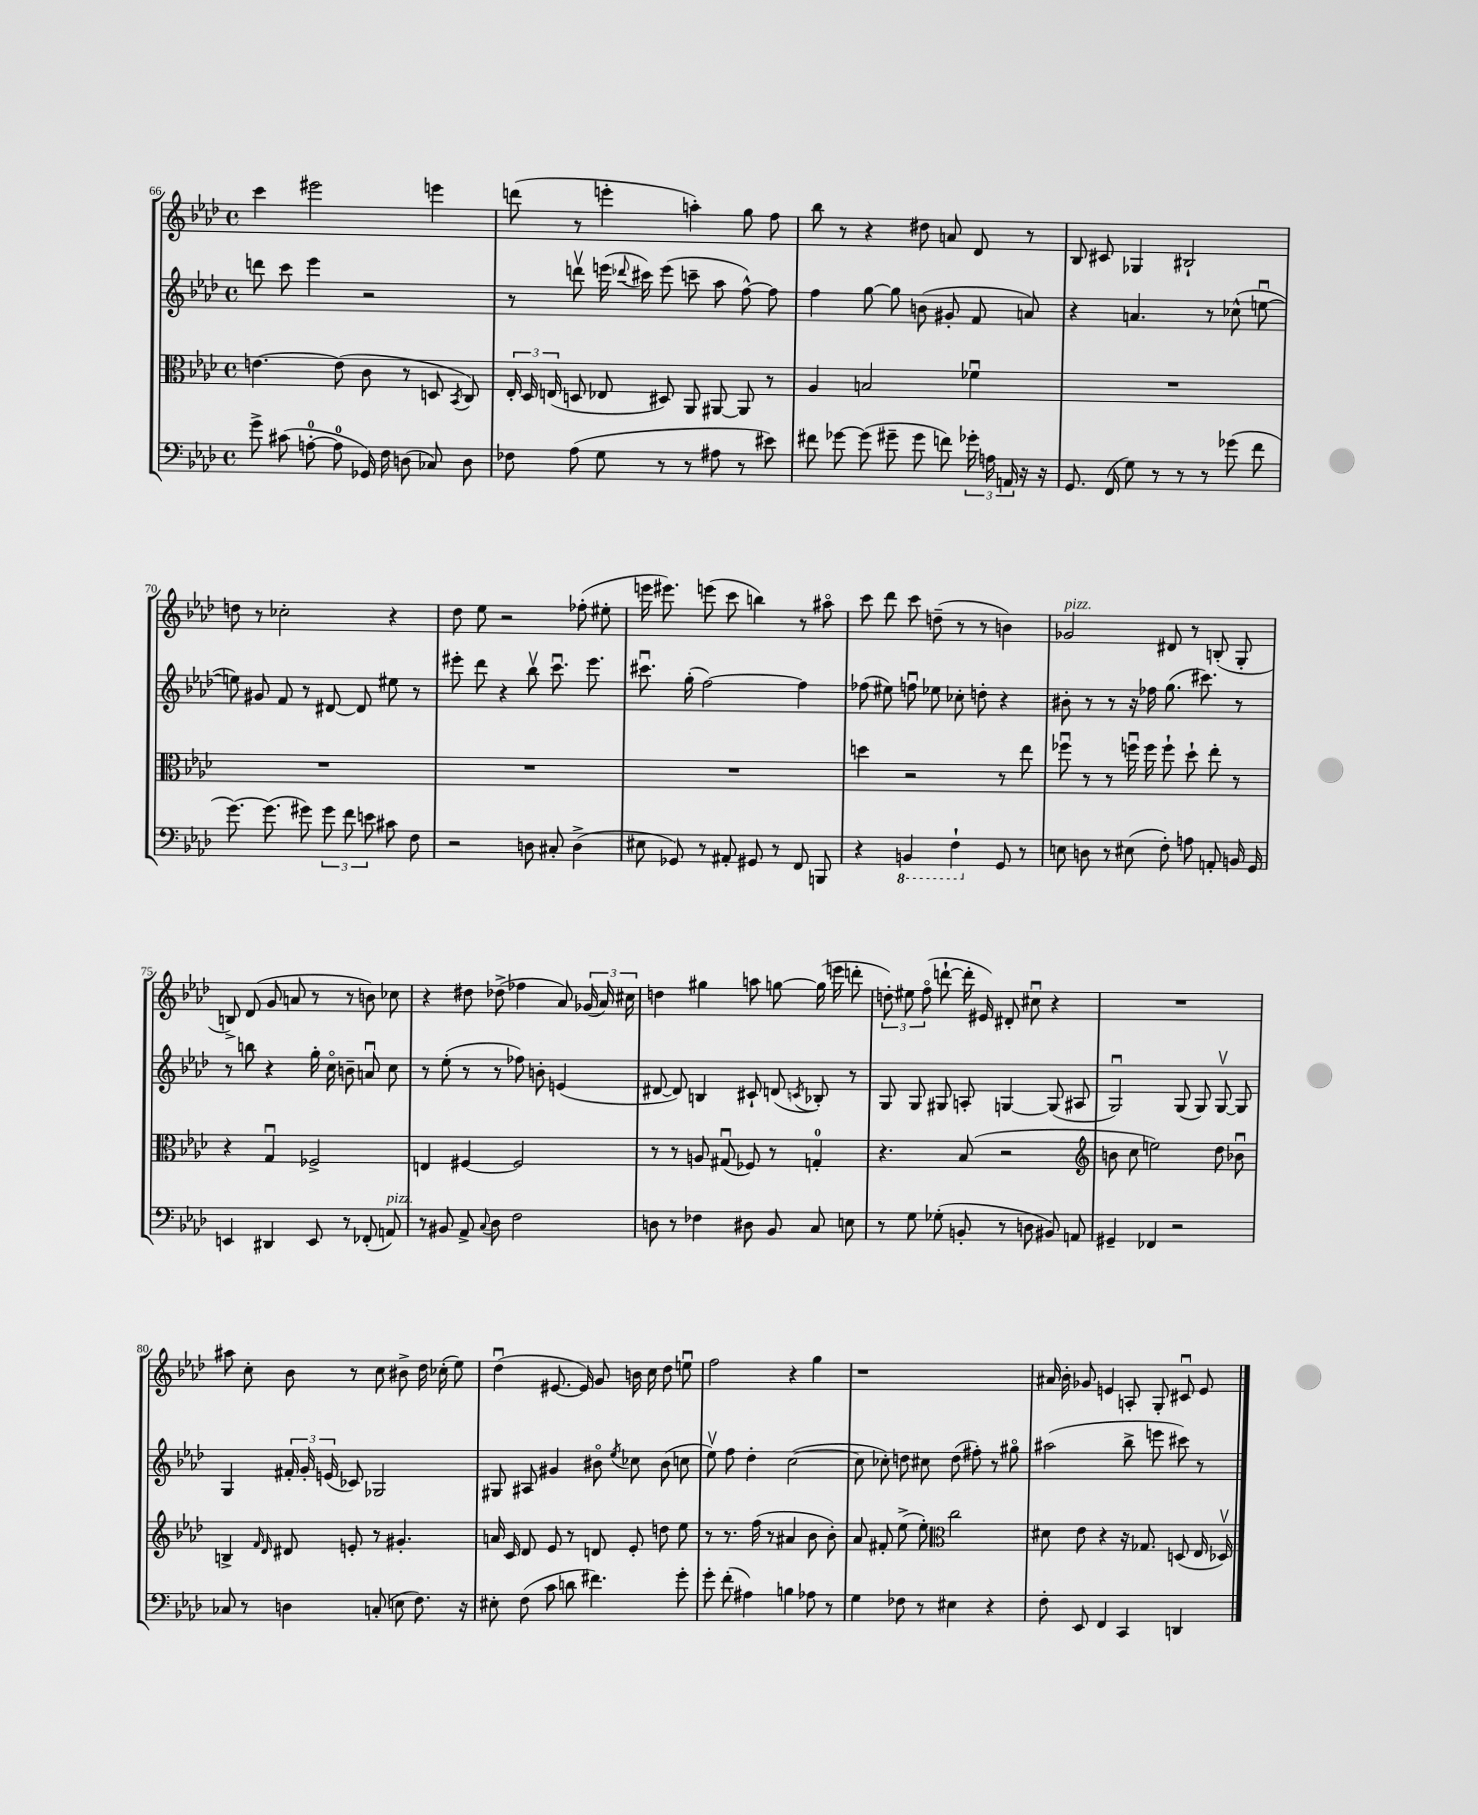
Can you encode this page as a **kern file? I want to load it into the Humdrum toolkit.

**kern	**kern	**kern	**kern
*part4	*part3	*part2	*part1
*staff4	*staff3	*staff2	*staff1
*clefF4	*clefC3	*clefG2	*clefG2
*k[b-e-a-d-]	*k[b-e-a-d-]	*k[b-e-a-d-]	*k[b-e-a-d-]
*M4/4	*M4/4	*M4/4	*M4/4
*met(c)	*met(c)	*met(c)	*met(c)
=66	=66	=66	=66
8g^\	[4.en\	8dddn\	4ccc\
(8c#X\	.	8ccc\	.
[8An'\	.	4eee-\	2eee#X\
8A\]	(8e\]	.	.
16GG-X/)	8c\	2r	.
16F\	.	.	.
(8Dn\	8r	.	.
8C-X/)	8Dn/	.	4eeen\
.	8qBB-/	.	.
8D\	8C/)	.	.
=67	=67	=67	=67
8F-X\	24E-'/	8r	(8dddn\
.	24D-/	.	.
.	(24En/	.	.
(8A-\	8Dn/	8dddnv\	8r
8G\	8E-X/	(16eeen\	4eeen'\
.	.	8qqddd-X/	.
.	.	16ccc#X\)	.
8r	8D#X/)	(8eee\	.
8r	8AA-/	8cccn~\	4aan'\)
8A#X\	[8AA#X/	8aa-\	.
8r	8AA#/]	[8ff^^\)	8gg\
8e#X\)	8r	8ff\]	8ff\
=68	=68	=68	=68
8f#X\	4A-/	4ff\	8bb-\
[8g-X\	.	.	8r
(8g-\]	2Bn/	[8gg\	4r
8g#X~\	.	8gg\]	.
8g#\	.	(8bn\	8dd#X\
8fn\)	.	8g#X'/	8an/
24g-X'\	4f-Xu\	8f/	8d-/
24An\	.	.	.
24AAn/	.	.	.
16r	.	8an/)	8r
16r	.	.	.
=69	=69	=69	=69
8.GG/	1r	4r	8B-/
.	.	.	8c#X/
(16FF/	.	.	.
8G\)	.	4.an/	4G-X/
8r	.	.	.
8r	.	.	2B#X`/
8r	.	8r	.
(8g-X\	.	(8cc-X^^\	.
8f\	.	[8eenu\	.
!!LO:LB:g=z
=70	=70	=70	=70
[8.g\)	1r	8een\])	8ddn\
.	.	8g#X/	8r
(8.g\]	.	.	.
.	.	8f/	2cc-X'\
8g#X\)	.	8r	.
12g#\	.	[8d#X/	.
12f\	.	.	.
.	.	8d#/]	.
12en\	.	.	.
8c#X\	.	8ee#X\	4r
8F\	.	8r	.
=71	=71	=71	=71
2r	1r	8eee#X'\	8dd-\
.	.	8ddd-\	8ee-\
.	.	4r	2r
8Dn\	.	8bb-v\	.
8C#X'/	.	8.cccu\	.
(4D^\	.	.	(8ff-X'\
.	.	8.eee#\	.
.	.	.	8ee#X'\
=72	=72	=72	=72
8E#X\	1r	8.ccc#Xu\	16eeen\
.	.	.	8.eee#X\)
8GG-X/)	.	.	.
.	.	(16gg'\	.
8r	.	[2ff\)	(8eeen\
8AA#X'/	.	.	8ccc\
8GG#X/	.	.	4bbn\)
8r	.	.	.
8FF/	.	4ff\]	8r
8BBBn/	.	.	8aa#X\
=73	=73	=73	=73
4r	4ddn\	(8ff-X\	8ccc\
.	.	8ee#X\)	8ddd-\
*8ba	*	*	*
4BBBn/	2r	8ffnu\	8ccc\
.	.	8ee-X\	(8ddn~\
4FF`\	.	8cc-X'\	8r
.	.	8ddn'\	8r
*X8ba	*	*	*
8GG/	8r	4r	4bn\)
8r	8ee-\	.	.
=74	=74	=74	=74
!	!	!	!LO:TX:a:i:t=pizz.
8En\	8ff-Xu\	8b#X'\	2g-X/
8Dn\	8r	8r	.
8r	8r	8r	.
(8E#X\	16ffnu\	16r	.
.	16ff\	16ff-X\	.
8F'\)	8ff`\	(8.gg\	8d#X/
8An\	8dd-`\	.	8r
.	.	8.ccc#X\)	.
8AAn'/	8ee-'\	.	(8Bn'/
16BBn/	8r	8r	8G'/
16GG/	.	.	.
!!LO:LB:g=z
=75	=75	=75	=75
4EEn/	4r	8r	8Bn^/)
.	.	8bbn\	(8d-/
4DD#X/	4Gu/	4r	8g/
.	.	.	8an/
8EE/	2F-X^/	16gg'\	8r
.	.	16cc\	.
8r	.	8bn~\	8r
(8FF-X'/	.	8anu/	8bn\)
!LO:TX:a:i:t=pizz.	!	!	!
8AAn/)	.	8cc\	8cc-X\
=76	=76	=76	=76
8r	4En/	8r	4r
8BB#X/	.	(8ee-'\	.
8AA-^/	[4F#X/	8r	8dd#X\
8qqC/	.	.	.
8D-\	.	8r	(8dd-X^\
2F\	2F#/]	8ff-X\)	4ff-X\
.	.	8bn'\	.
.	.	(4en/	8a-/)
.	.	.	(24g-X/
.	.	.	24a-/)
.	.	.	24cc#X\
=77	=77	=77	=77
8Dn\	8r	[8d#X/	4ddn\
8r	8r	8d#/])	.
4F-X\	8An/	4Bn/	4gg#X\
.	(8G#Xu/	.	.
8D#X\	8F-X/)	8c#X`/	8aan\
8BB-/	8r	(8dn/	[8ggn\
.	.	8qcn/	.
8C/	4Gn'/	8B-X'/)	(16gg\]
.	.	.	16eeen\
8En\	.	8r	8dddn'\
=78	=78	=78	=78
8r	4.r	8G/	12ddn'\)
.	.	.	12ee#X\
8G\	.	8G/	.
.	.	.	(12ff\
(8G-X'\	.	8G#X/	[8dddn`\
8BBn'/	(8B-/	8An'/	16ddd'\]
.	.	.	16e#X/)
8r	2r	[4Gn/	8d#X'/
8Dn\	.	.	8cc#Xu\
8BB#X/)	.	(8G/]	4r
8AAn/	.	8A#X/	.
=79	=79	=79	=79
*	*clefG2	*	*
4GG#X~/	8bn\	2Gu/)	1r
.	8cc\	.	.
4FF-X/	2een\)	.	.
2r	.	(8G/	.
.	.	8G/)	.
.	8dd-\	[8Gv/	.
.	8b-Xu\	8G/]	.
!!LO:LB:g=z
=80	=80	=80	=80
8C-X/	4Bn^/	4G/	8aa#X\
8r	.	.	8cc'\
.	16qqf/	.	.
.	16qqd-/	.	.
4Dn\	8d#X/	24f#X'/	8b-\
.	.	24g'/	.
.	.	(24en/	.
.	8en'/	8c-X/)	8r
(8Cn'/	8r	2G-X/	8cc\
8En\	4.g#X'/	.	8b#X^\
8.F\)	.	.	16dd-\
.	.	.	(16cc-X'\
.	.	.	8ee-\)
16r	.	.	.
=81	=81	=81	=81
8E#X'\	16an/	8G#X/	(4dd-u\
.	16c/	.	.
(8F\	8d-/	8A#X/	.
8c\	8e-/	4g#X/	[8.e#X/
8dn\	8r	.	.
.	.	.	16e#/])
4.f#X\)	8dn/	8b#X\	8g/
.	.	8qee-/	.
.	8e-'/	8cc-X\	16bn\
.	.	.	16cc\
.	8ddn\	(8b#\	8dd-\
8g'\	8ee-\	8ccn\	8eenu\
=82	=82	=82	=82
8g'\	8r	8ee-v\)	2ff\
(8f'\	8.r	8ff\	.
4A#X\)	.	4dd-'\	.
.	(16ff\	.	.
.	8r	.	.
4Bn\	4a#X/	([2cc\	4r
8A-X\	8b-\	.	4gg\
8r	8b-'\)	.	.
=83	=83	=83	=83
4G\	8a-/	8cc\]	1r
.	8f#X'/	8cc-X'\)	.
8F-X\	(8ee-^\	8ddn\	.
8r	8ee-'\)	8cc#X\	.
*	*clefC3	*	*
4E#X\	2cc\	(8dd\	.
.	.	8ff#X'\)	.
4r	.	8r	.
.	.	8gg#X\	.
=84	=84	=84	=84
8F'\	8d#X\	(2aa#X\	16a#X/
.	.	.	16b-'\
8EE-/	8e-\	.	8g-X/
4FF/	4r	.	4en/
4CC/	16r	8bb-^\	8An'/
.	8.G-X/	.	.
.	.	8eeen\	8G'/
4DDn/	(8Dn/	8ccc#X\)	8c#Xu/
.	16E-/	8r	8e/
.	16D-Xv/)	.	.
==	==	==	==
*-	*-	*-	*-
